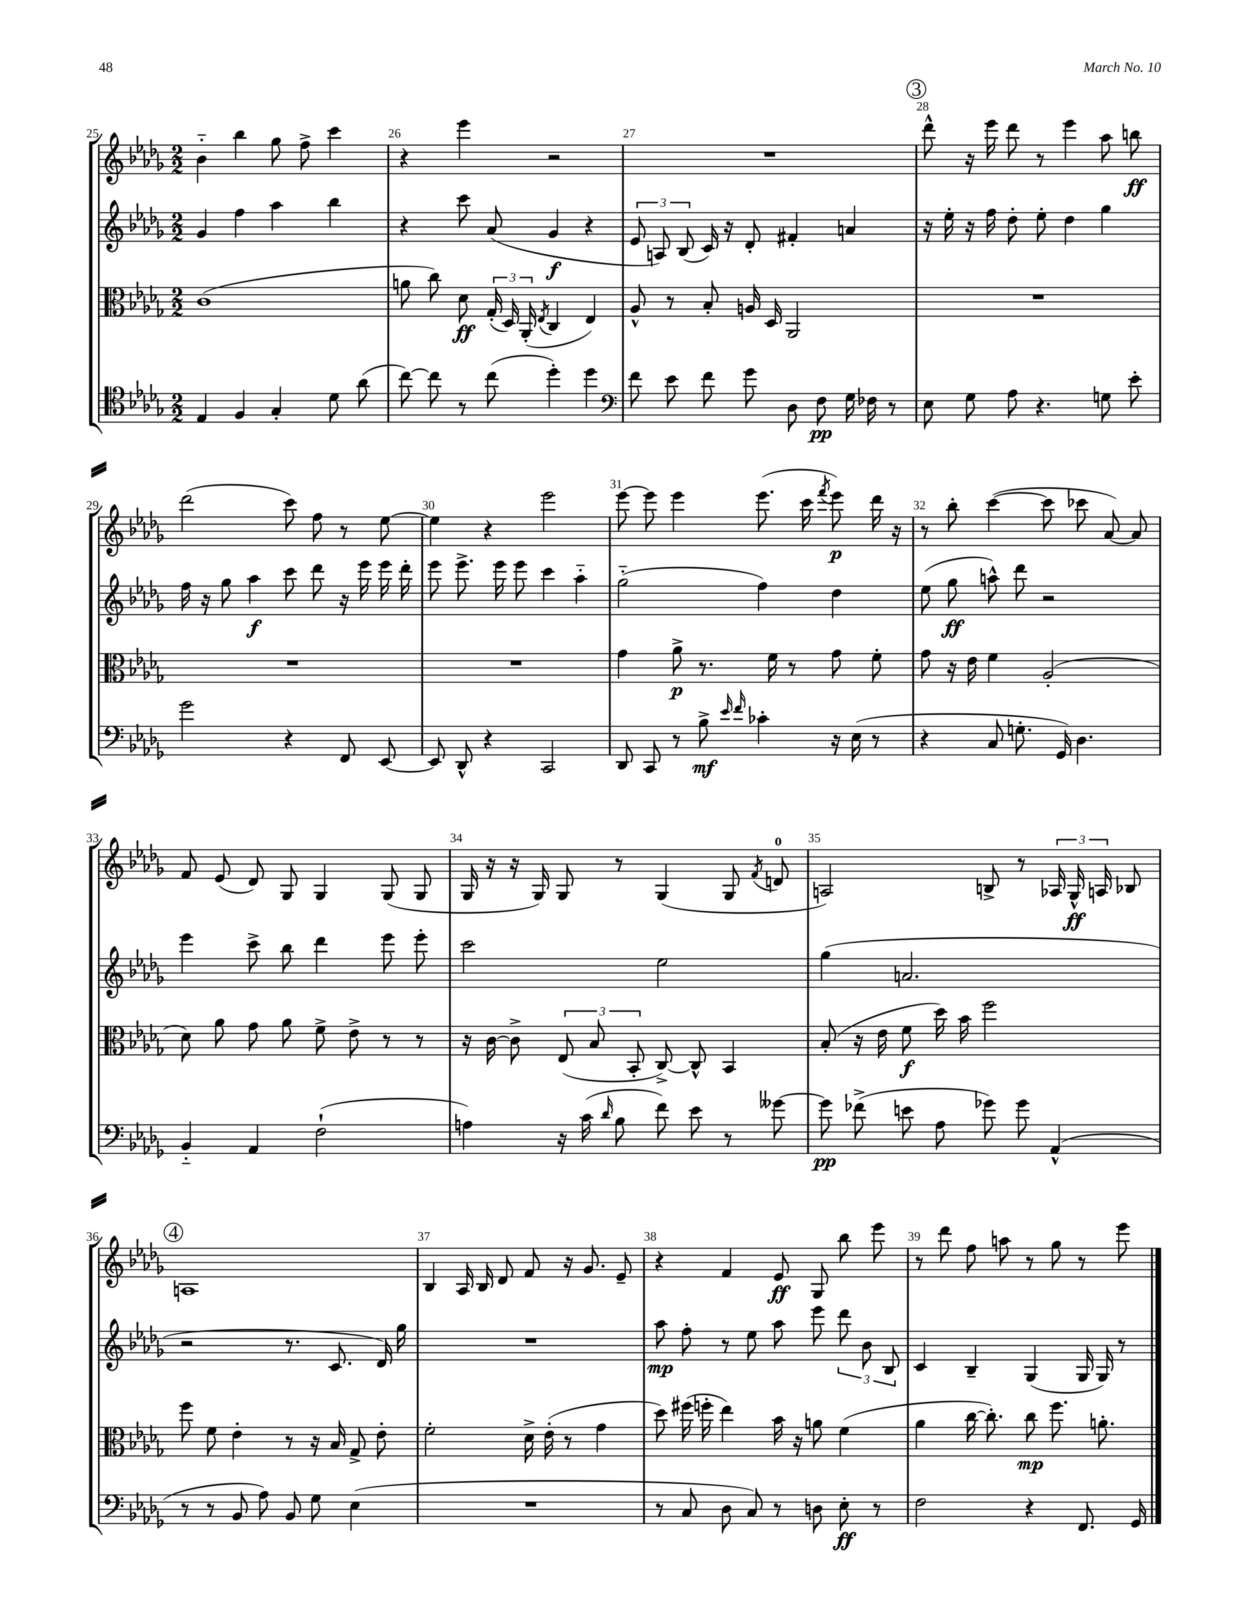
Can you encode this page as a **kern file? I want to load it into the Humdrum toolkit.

**kern	**kern	**kern	**kern
*staff4	*staff3	*staff2	*staff1
*clefC4	*clefC3	*clefG2	*clefG2
*k[b-e-a-d-g-]	*k[b-e-a-d-g-]	*k[b-e-a-d-g-]	*k[b-e-a-d-g-]
*M2/2	*M2/2	*M2/2	*M2/2
4E-	(1c	4g-	4b-'~
4F	.	4ff	4bb-
4G-'	.	4aa-	8gg-
.	.	.	8ff^
8d-	.	4bb-	4ccc
(8a-	.	.	.
=	=	=	=
[8cc)	8a	4r	4r
8cc]	8cc)	.	.
8r	8d-	8ccc	4eee-
(8cc	(24G-'	(8a-	.
.	24D-)	.	.
.	(24AA-'	.	.
.	8qE-	.	.
4dd-')	4C	4g-	2r
4dd-	4E-)	4r	.
=	=	=	=
*clefF4	*	*	*
8f	8A-^^	12e-	1r
.	.	12A)	.
8e-	8r	.	.
.	.	(12B-	.
8f	8B-'	16c)	.
.	.	16r	.
8g-	16A	8d-'	.
.	16D-	.	.
8D-	2AA-	4f#'	.
8F	.	.	.
16G-	.	4a	.
16F-	.	.	.
8r	.	.	.
=	=	=	=
8E-	1r	16r	8ddd-^^
.	.	16ee-'	.
8G-	.	16r	16r
.	.	16ff	16eee-
8A-	.	8dd-'	8ddd-
4.r	.	8ee-'	8r
.	.	4dd-	4eee-
8G	.	4gg-	8aa-
8e-'	.	.	8bb
=	=	=	=
2g-	1r	16ff	(2ddd-
.	.	16r	.
.	.	8gg-	.
.	.	4aa-	.
4r	.	8ccc	8ccc)
.	.	8ddd-	8ff
8FF	.	16r	8r
.	.	16eee-	.
[8EE-	.	16eee-	[8ee-
.	.	16ddd-'	.
=	=	=	=
8EE-]	1r	8eee-	4ee-]
8DD-^^	.	8.eee-^	.
4r	.	.	4r
.	.	16eee-	.
.	.	8eee-	.
2CC	.	4ccc	2eee-
.	.	4aa-'~	.
=	=	=	=
8DD-	4g-	(2gg-'~	[8eee-
8CC	.	.	8eee-]
8r	8a-^	.	4eee-
8B-^	8.r	.	.
16qqe-	.	.	.
16qqf	.	.	.
4c-'	.	4ff)	(8.eee-
.	16f	.	.
.	8r	.	.
.	.	.	16ccc
.	.	.	8qfff
16r	8g-	4dd-	8eee-)
(16E-	.	.	.
8r	8f'	.	16ddd-
.	.	.	16r
=	=	=	=
4r	8g-	(8ee-	8r
.	16r	8gg-	8bb-'
.	16e-	.	.
8C	4f	8aa^^)	([4ccc
8.G'	.	8ddd-	.
.	(2A-'	2r	8ccc]
16GG-)	.	.	.
4.D-	.	.	8ccc-
.	.	.	[8a-)
.	.	.	8a-]
=	=	=	=
4BB-'~	8d-)	4eee-	8f
.	8a-	.	(8e-
4AA-	8g-	8ccc^	8d-)
.	8a-	8bb-	8G-
(2F`	8f^	4ddd-	4G-
.	8e-^	.	.
.	8r	8eee-	(8G-
.	8r	8eee-'	8G-
=	=	=	=
4A)	16r	2ccc	16G-
.	[16c	.	16r
.	8c^]	.	16r
.	.	.	16G-)
16r	(12E-	.	8G-
(16c	.	.	.
.	12B-	.	.
16qqd-	.	.	.
8B-	.	.	8r
.	12BB-'	.	.
8f)	[8C^)	2ee-	(4G-
8e-	8C^^]	.	.
8r	4BB-	.	8G-
.	.	.	8qf
[8g--	.	.	8d
=	=	=	=
8g--]	(8B-'	(4gg-	2A)
(8f-^	16r	.	.
.	16e-	.	.
8e	8f	2.a	.
8A-	16dd-)	.	.
.	16b-	.	.
8g-)	2ff	.	8B^
8g-	.	.	8r
(4AA-^^	.	.	24A-
.	.	.	24G-^^
.	.	.	24A
.	.	.	8B-
=	=	=	=
8r	8ff	2r	1A
8r	8f	.	.
8BB-	4e-'	.	.
8A-)	.	.	.
8BB-	8r	8.r	.
8G-	16r	.	.
.	16B-	8.c	.
(4E-	8G-^	.	.
.	8e-'	16d-)	.
.	.	16gg-	.
=	=	=	=
1r	2f'	1r	4B-
.	.	.	16A-
.	.	.	16B-
.	.	.	8d-
.	16d-^	.	8f
.	(16e-'	.	.
.	8r	.	16r
.	.	.	8.g-
.	4g-	.	.
.	.	.	8e-~
=	=	=	=
8r	8dd-)	8aa-	4r
8C	(16ff#	8ff'	.
.	16ff'	.	.
8D-	4ee-)	8r	4f
8C)	.	8ee-	.
8r	16b-	8aa-	8e-
.	16r	.	.
8D	8a	8eee-	8G-
8E-'	(4f	12ddd-	8bb-
.	.	12b-	.
8r	.	.	8eee-
.	.	12B-	.
=	=	=	=
2F	4a-	4c	8r
.	.	.	8ddd-
.	[16cc	4B-~	8ff
.	8.cc'])	.	.
.	.	.	8aa
4r	8cc	(4G-	8r
.	8.ff	.	8gg-
8.FF	.	16G-	8r
.	8.a'	16G-)	.
.	.	8r	8eee-
16GG-	.	.	.
==	==	==	==
*-	*-	*-	*-
